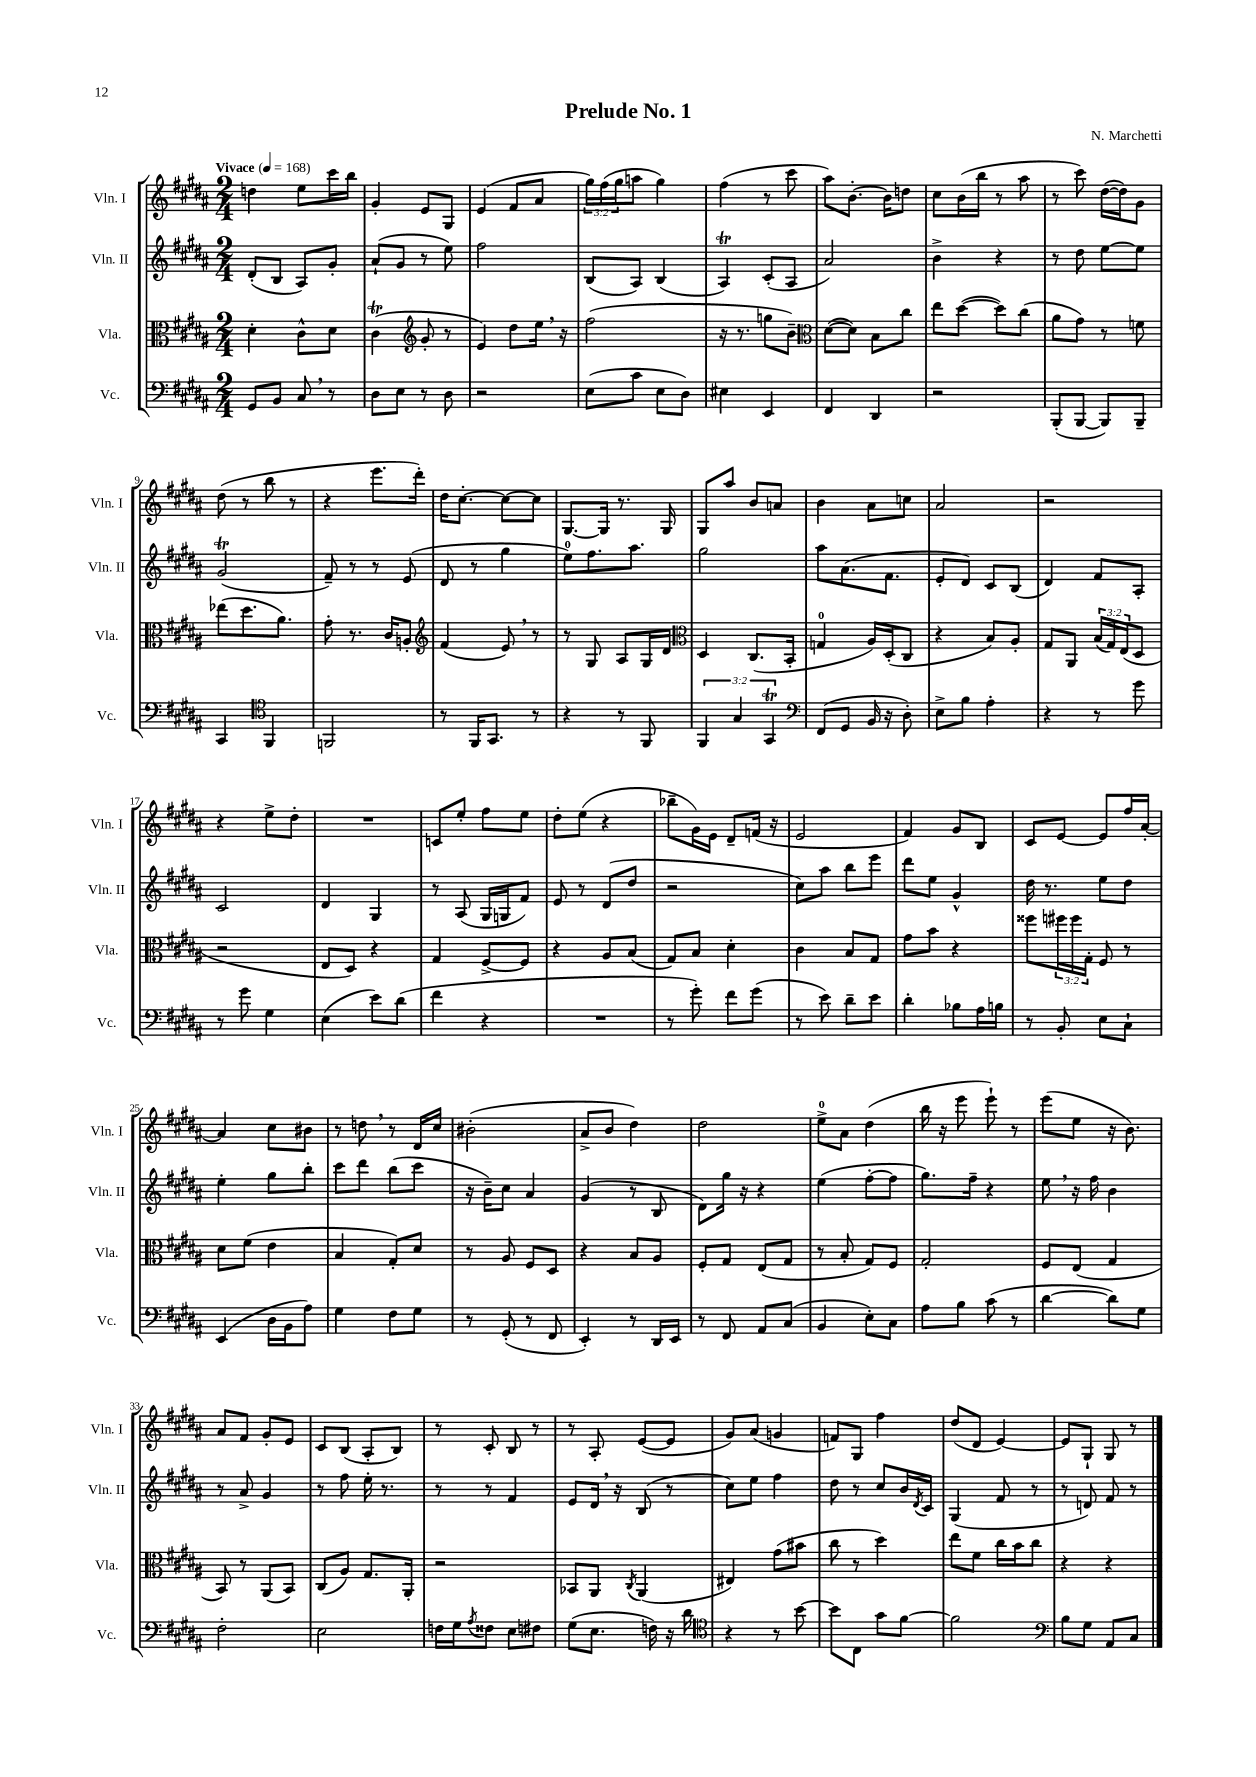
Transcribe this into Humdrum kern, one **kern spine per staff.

**kern	**kern	**kern	**kern
*part4	*part3	*part2	*part1
*staff4	*staff3	*staff2	*staff1
*I"Vc.	*I"Vla.	*I"Vln. II	*I"Vln. I
*I'Vc.	*I'Vla.	*I'Vln. II	*I'Vln. I
*clefF4	*clefC3	*clefG2	*clefG2
*k[f#c#g#d#a#]	*k[f#c#g#d#a#]	*k[f#c#g#d#a#]	*k[f#c#g#d#a#]
*M2/4	*M2/4	*M2/4	*M2/4
*MM168	*MM168	*MM168	*MM168
=1	=1	=1	=1
!	!	!	!LO:TX:a:B:t=Vivace
8GG#/L	4d#'\	(8d#'/L	4ddn\
8BB/J	.	8B/J	.
8C#,/	8c#^^\L	8A#/L)	8ee\L
8r	8d#\J	8g#'/J	16ccc#\L
.	.	.	16bb\JJ
=2	=2	=2	=2
8D#\L	(4c#T\	(8a#`/L	4g#'/
8E\J	.	8g#/J	.
*	*clefG2	*	*
8r	8g#'/	8r	8e/L
8D#\	8r	8ee\)	8G#/J
=3	=3	=3	=3
2r	4e/)	2ff#\	(4e/
.	8dd#\L	.	8f#/L
.	16ee,\Jk	.	8a#/J
.	16r	.	.
=4	=4	=4	=4
(8E\L	(2ff#\	(8B/L	24gg#\LL)
.	.	.	(24ff#\
.	.	.	24gg#\J
8c#\J	.	8A#/J)	8aan\J
8E\L	.	(4B/	4gg#\)
8D#\J)	.	.	.
=5	=5	=5	=5
4E#X\	16r	4A#t/)	(4ff#\
.	8.r	.	.
4EE/	8ggn\L	(8c#'/L	8r
.	8b~\J)	8A#/J	8ccc#\
=6	=6	=6	=6
*	*clefC3	*	*
4FF#/	([8d#\L	2a#/)	8aa#\L)
.	8d#\J])	.	[8.b'\J
4DD#/	8B\L	.	.
.	.	.	16b\KL]
.	8cc#\J	.	8ddn\J
=7	=7	=7	=7
2r	8ee\L	4b^\	8cc#\L
.	([8dd#\J	.	(16b\L
.	.	.	16bb\JJ
.	8dd#\L])	4r	8r
.	(8cc#\J	.	8aa#\
=8	=8	=8	=8
(8BBB'/L	8a#\L	8r	8r
[8BBB/J	8g#\J)	8dd#\	8ccc#\)
8BBB/L])	8r	[8ee\L	([16dd#\LL
.	.	.	16dd#\J])
8BBB~/J	8fn\	8ee\J]	8g#\J
!!LO:LB:g=z
=9	=9	=9	=9
4CC#/	(8ee-X\L	(2g#T/	(8dd#\
.	8.dd#\	.	8r
*clefC4	*	*	*
4FF#/	.	.	8bb\
.	8.a#\J)	.	.
.	.	.	8r
=10	=10	=10	=10
2FFn/	8g#'\	8f#~/)	4r
.	8.r	8r	.
.	.	8r	8.eee\L
.	16c#/KL	.	.
.	8An'/J	(8e/	.
.	.	.	16ddd#'\Jk)
=11	=11	=11	=11
*	*clefG2	*	*
8r	(4f#/	8d#/	16dd#\KL
.	.	.	[8.cc#'\J
16FF#/KL	.	8r	.
8.GG#/J	.	.	.
.	8e,/)	4gg#\	8cc#\L_
8r	8r	.	8cc#\J]
=12	=12	=12	=12
4r	8r	8ee\L)	[8.G#/L
.	8G#/	8.ff#\	.
.	.	.	16G#/Jk]
8r	8A#/L	.	8.r
.	.	8.aa#\J	.
8FF#/	16G#/L	.	.
.	16d#/JJ	.	16G#/
=13	=13	=13	=13
*	*clefC3	*	*
6FF#/	4D#/	2gg#\	8G#/L
.	.	.	8aa#/J
6G#/	.	.	.
.	(8.C#/L	.	8b/L
6GG#T/	.	.	.
.	.	.	8an/J
.	16BB'/Jk	.	.
=14	=14	=14	=14
*clefF4	*	*	*
(8FF#/L	4Gn/	8aa#\L	4b\
8GG#/J	.	(8.a#\	.
16BB/	16A#/LL)	.	8a#\L
16r	(16D#'/J	8.f#\J	.
8D#'\)	8C#/J	.	8ccn\J
=15	=15	=15	=15
8E^\L	4r	8e'/L	2a#/
8B\J	.	8d#/J)	.
4A#'\	8B/L)	8c#/L	.
.	8A#'/J	(8B/J	.
=16	=16	=16	=16
4r	8G#/L	4d#/)	2r
.	8AA#/J	.	.
8r	(24B/LL	8f#/L	.
.	24G#/)	.	.
.	(24E/J	.	.
8g#\	8D#/J	8A#'/J	.
!!LO:LB:g=z
=17	=17	=17	=17
8r	2r	2c#/	4r
8g#\	.	.	.
4G#\	.	.	8ee^\L
.	.	.	8dd#'\J
=18	=18	=18	=18
(4E\	8E/L	4d#/	2r
.	8D#/J)	.	.
8e\L)	4r	4G#/	.
(8d#\J	.	.	.
=19	=19	=19	=19
4f#\	4G#/	8r	8cn/L
.	.	(8A#/	8ee'/J
4r	[8F#^/L	16G#/LL	8ff#\L
.	.	16Gn/J	.
.	8F#/J]	8f#/J)	8ee\J
=20	=20	=20	=20
2r	4r	8e/	8dd#'\L
.	.	8r	(8ee\J
.	8A#/L	(8d#/L	4r
.	(8B/J	8dd#/J	.
=21	=21	=21	=21
8r	8G#/L)	2r	8bb-X~\L
8g#'\)	8B/J	.	16g#\L)
.	.	.	16e\JJ
8f#\L	4d#'\	.	8d#~/L
(8g#\J	.	.	(16fn/Jk
.	.	.	16r
=22	=22	=22	=22
8r	4c#\	8cc#\L)	2e/
8e\)	.	8aa#\J	.
8d#~\L	8B/L	8bb\L	.
8e\J	8G#/J	8eee\J	.
=23	=23	=23	=23
4d#'\	8g#\L	8ddd#\L	4f#/)
.	8b\J	8ee\J	.
8B-X\L	4r	4g#^^/	8g#/L
16A#\L	.	.	8B/J
16Bn\JJ	.	.	.
=24	=24	=24	=24
8r	8ff##X\L	16dd#\	8c#/L
.	.	8.r	.
8BB'/	24ff#X\L	.	[8e/J
.	24ff#\	.	.
.	24G#'\JJ	.	.
8E\L	8F#/	8ee\L	8e/L]
8C#`\J	8r	8dd#\J	16ff#/L
.	.	.	[16a#'/JJ
!!LO:LB:g=z
=25	=25	=25	=25
(4EE/	8d#\L	4ee'\	4a#/]
.	(8f#\J	.	.
16D#\LL	4e\	8gg#\L	8cc#\L
16BB\J	.	.	.
8A#\J)	.	8bb'\J	8b#X\J
=26	=26	=26	=26
4G#\	4B/	8ccc#\L	8r
.	.	8ddd#\J	8ddn,\
8F#\L	8G#'/L)	(8bb\L	8r
8G#\J	8d#/J	8ccc#\J	16d#/LL
.	.	.	16cc#/JJ
=27	=27	=27	=27
8r	8r	16r	(2b#X'\
.	.	16b~\KL)	.
(8GG#'/	8A#/	8cc#\J	.
8r	8F#/L	4a#/	.
8FF#/	8D#/J	.	.
=28	=28	=28	=28
4EE'/)	4r	(4g#/	8a#^/L
.	.	.	8b/J
8r	8B/L	8r	4dd#\)
16DD#/LL	8A#/J	8B/	.
16EE/JJ	.	.	.
=29	=29	=29	=29
8r	8F#'/L	8d#\L)	2dd#\
8FF#/	8G#/J	16gg#\Jk	.
.	.	16r	.
8AA#/L	(8E/L	4r	.
(8C#/J	8G#/J	.	.
=30	=30	=30	=30
4BB/	8r	(4ee\	8ee^\L
.	8B'/	.	8a#\J
8E'\L)	8G#/L)	[8ff#'\L	(4dd#\
8C#\J	8F#/J	8ff#\J]	.
=31	=31	=31	=31
8A#\L	2G#'/	8.gg#\L)	16bb\
.	.	.	16r
8B\J	.	.	8eee\
.	.	16ff#~\Jk	.
(8c#\	.	4r	8eee`\)
8r	.	.	8r
=32	=32	=32	=32
[4d#\	8F#/L	8ee,\	(8eee\L
.	(8E/J	16r	8ee\J
.	.	16ff#\	.
8d#\L])	4G#/	4b\	16r
.	.	.	8.b\)
8G#\J	.	.	.
!!LO:LB:g=z
=33	=33	=33	=33
2F#'\	8BB/)	8r	8a#/L
.	8r	8a#^/	8f#/J
.	(8AA#/L	4g#/	8g#'/L
.	8BB/J)	.	8e/J
=34	=34	=34	=34
2E\	(8C#/L	8r	8c#/L
.	8A#/J)	8ff#\	(8B/J
.	8.G#/L	16ee'\	8A#'/L
.	.	8.r	.
.	.	.	8B/J)
.	16AA#'/Jk	.	.
=35	=35	=35	=35
16Fn\LL	2r	8r	8r
16G#\J	.	.	.
8qA#/	.	.	.
8F##X\J	.	8r	8c#'/
8E\L	.	4f#/	8B/
8F#X\J	.	.	8r
=36	=36	=36	=36
(8G#\L	8BB-X/L	8e/L	8r
8.E\J	8AA#/J	16d#,/Jk	8A#'/
.	.	16r	.
.	8qC#/	.	.
.	(4AA#/	(8B/	([8e/L
16Fn\)	.	.	.
16r	.	8r	8e/J]
16d#\	.	.	.
=37	=37	=37	=37
*clefC4	*	*	*
4r	4E#X/)	8cc#\L)	8g#/L)
.	.	8ee\J	(8a#/J
8r	(8g#\L	4ff#\	4gn/
[8b\	8b#X\J	.	.
=38	=38	=38	=38
8b\L]	8cc#\	8dd#\	8fn/L)
8C#\J	8r	8r	8G#/J
8g#\L	4dd#\)	8cc#/L	4ff#\
[8f#\J	.	16b/L	.
.	.	8qd#/	.
.	.	16c#/JJ	.
=39	=39	=39	=39
2f#\]	8ee\L	(4G#/	(8dd#/L
.	8f#\J	.	8d#/J
.	16cc#\LL	8f#/	[4e/)
.	16b\J	.	.
.	8cc#\J	8r	.
=40	=40	=40	=40
*clefF4	*	*	*
8B\L	4r	8r	8e/L]
8G#\J	.	8dn/)	8G#`/J
8AA#/L	4r	8f#/	8G#/
8C#/J	.	8r	8r
==	==	==	==
*-	*-	*-	*-
